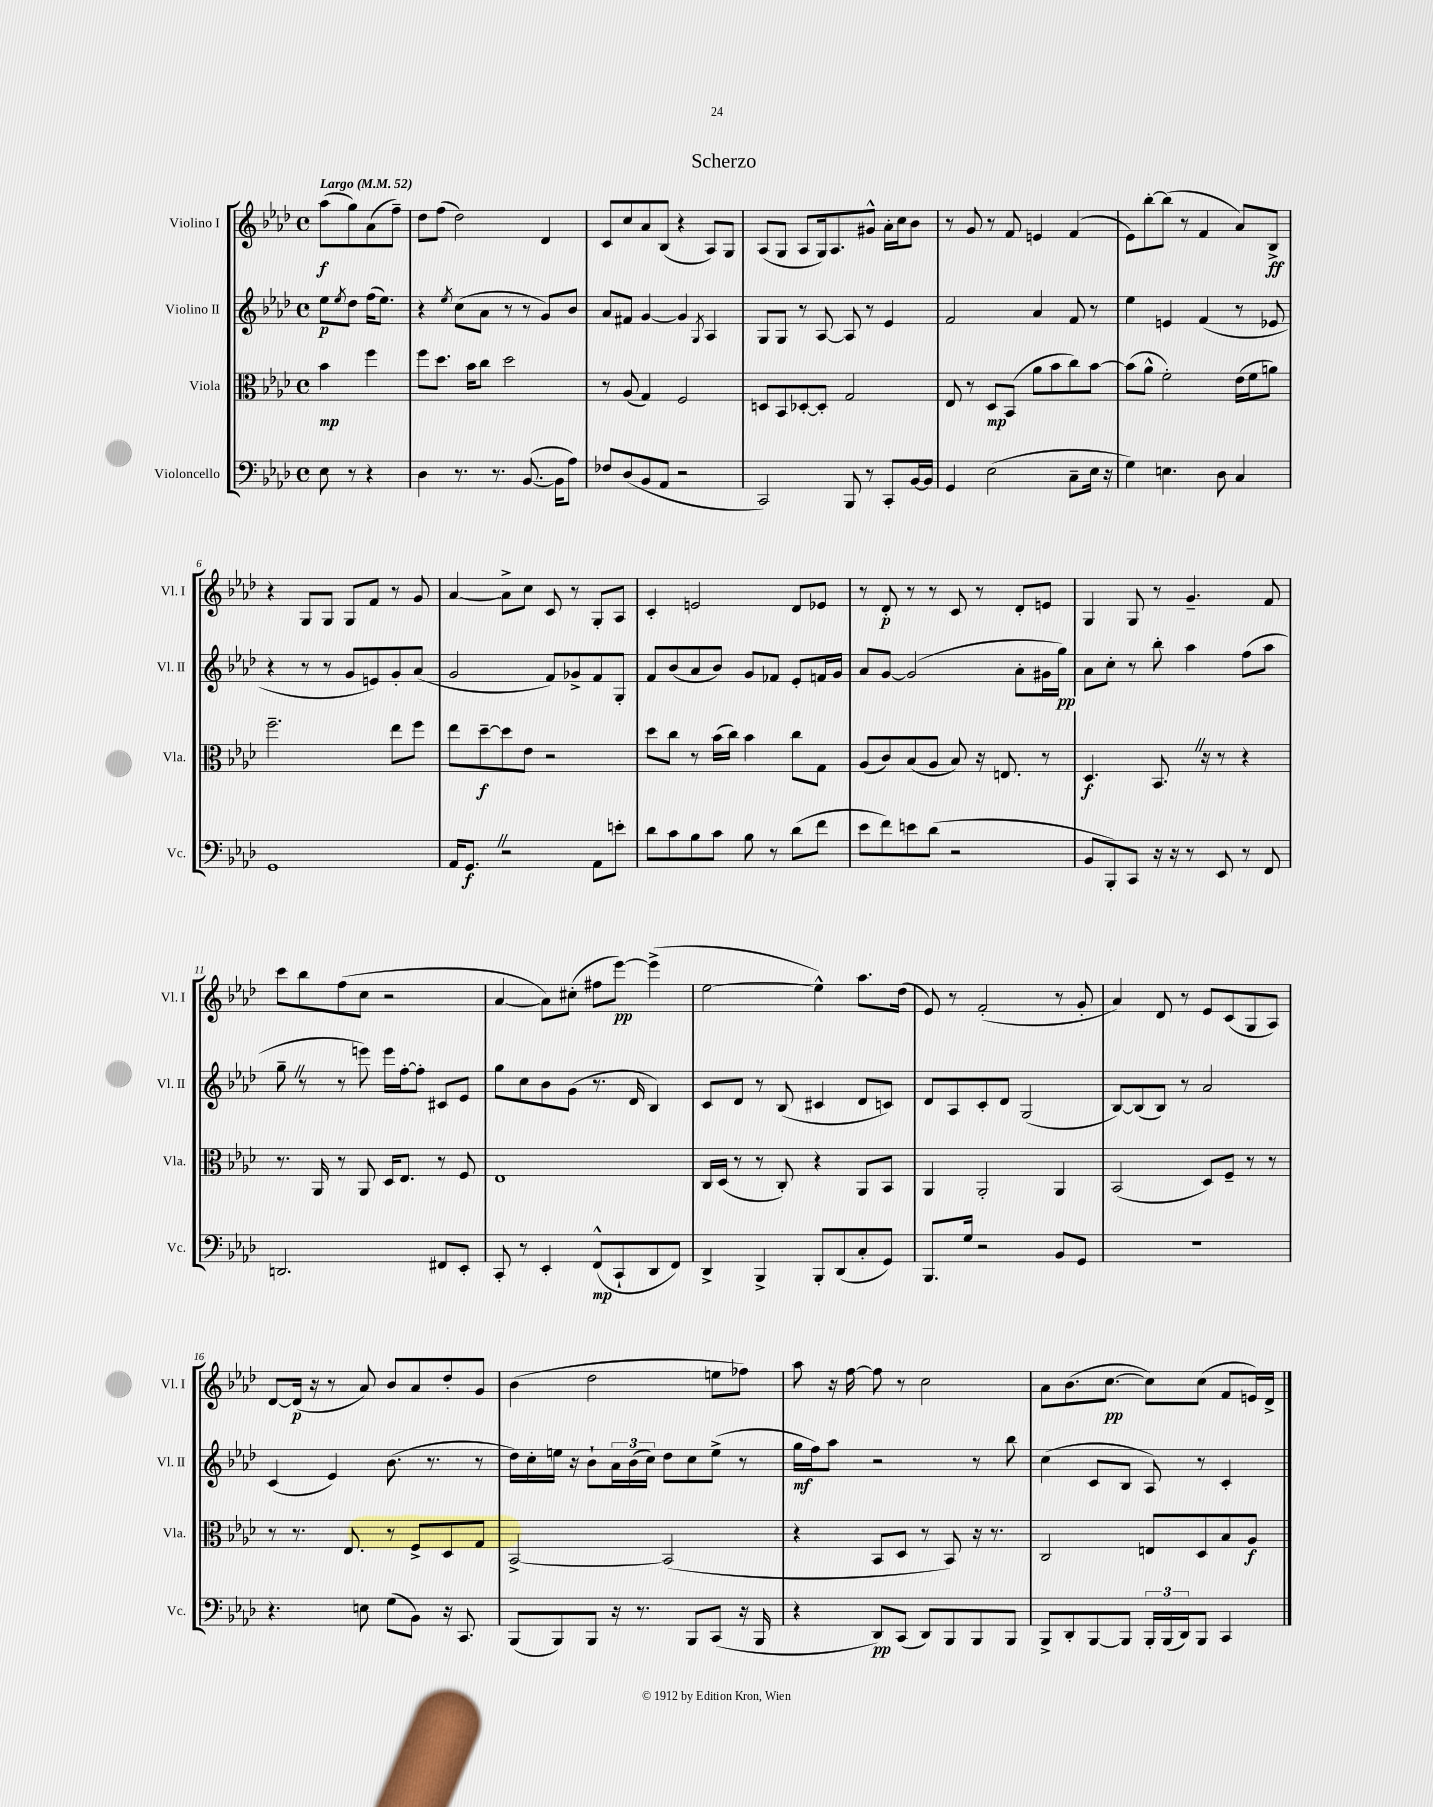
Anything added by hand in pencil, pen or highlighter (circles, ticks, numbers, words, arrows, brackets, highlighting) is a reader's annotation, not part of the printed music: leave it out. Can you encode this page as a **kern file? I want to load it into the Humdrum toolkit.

**kern	**dynam	**kern	**dynam	**kern	**dynam	**kern	**dynam
*part4	*part4	*part3	*part3	*part2	*part2	*part1	*part1
*staff4	*staff4	*staff3	*staff3	*staff2	*staff2	*staff1	*staff1
*I"Violoncello	*	*I"Viola	*	*I"Violino II	*	*I"Violino I	*
*I'Vc.	*	*I'Vla.	*	*I'Vl. II	*	*I'Vl. I	*
*clefF4	*	*clefC3	*	*clefG2	*	*clefG2	*
*k[b-e-a-d-]	*	*k[b-e-a-d-]	*	*k[b-e-a-d-]	*	*k[b-e-a-d-]	*
*M4/4	*	*M4/4	*	*M4/4	*	*M4/4	*
*met(c)	*	*met(c)	*	*met(c)	*	*met(c)	*
*MM52	*	*MM52	*	*MM52	*	*MM52	*
=	=	=	=	=	=	=	=
!	!	!	!	!	!	!LO:TX:a:B:t=Largo	!
8E-\	.	4b-\	mp	8ee-\L	p	(8aa-\L	f
.	.	.	.	8qee-/	.	.	.
8r	.	.	.	8dd-\J	.	8gg\)	.
4r	.	4ff\	.	(16ff\KL	.	(8a-\	.
.	.	.	.	8.ee-\J)	.	.	.
.	.	.	.	.	.	8ff~\J)	.
=1	=1	=1	=1	=1	=1	=1	=1
4D-\	.	8ff\L	.	4r	.	8dd-\L	.
.	.	8.dd-\J	.	.	.	(8ff\J	.
.	.	.	.	8qee-/	.	.	.
8.r	.	.	.	(8cc\L	.	2dd-\)	.
.	.	16b-\KL	.	.	.	.	.
.	.	8cc\J	.	8a-\J	.	.	.
8.r	.	.	.	.	.	.	.
.	.	2dd-\	.	8r	.	.	.
([8.BB-/	.	.	.	8r	.	.	.
.	.	.	.	8g/L)	.	4d-/	.
16BB-\KL]	.	.	.	.	.	.	.
8A-\J)	.	.	.	8b-/J	.	.	.
=2	=2	=2	=2	=2	=2	=2	=2
8F-X/L	.	8r	.	8a-/L	.	8c/L	.
(8D-/	.	(8A-/	.	8f#X/J	.	8cc/	.
8BB-/	.	4G/)	.	[4g/	.	8a-/	.
8AA-/J	.	.	.	.	.	(8B-/J	.
2r	.	2F/	.	4g/]	.	4r	.
.	.	.	.	8qG/	.	.	.
.	.	.	.	4A-/	.	8A-/L)	.
.	.	.	.	.	.	8G/J	.
=3	=3	=3	=3	=3	=3	=3	=3
2CC/)	.	8Dn/L	.	8G/L	.	(8A-/L	.
.	.	8BB-/	.	8G/J	.	8G/J	.
.	.	[8D-X'/	.	8r	.	8A-/L	.
.	.	8D-'/J]	.	[8A-/	.	16G/k)	.
.	.	.	.	.	.	8.A-/	.
8BBB-/	.	2G/	.	8A-/]	.	.	.
8r	.	.	.	8r	.	8g#X^^/J	.
8CC'/L	.	.	.	4e-/	.	16a-'\LL	.
.	.	.	.	.	.	16cc\J	.
[16BB-/L	.	.	.	.	.	8b-\J	.
16BB-/JJ]	.	.	.	.	.	.	.
=4	=4	=4	=4	=4	=4	=4	=4
4GG/	.	8E-/	.	2f/	.	8r	.
.	.	8r	.	.	.	8g/	.
(2E-\	.	8D-/L	mp	.	.	8r	.
.	.	(8BB-/J	.	.	.	8f/	.
.	.	8a-\L	.	4a-/	.	4en/	.
.	.	8b-\	.	.	.	.	.
8C~\L	.	8cc\)	.	8f/	.	(4f/	.
16E-\Jk	.	[8b-\J	.	8r	.	.	.
16r	.	.	.	.	.	.	.
=5	=5	=5	=5	=5	=5	=5	=5
4G\)	.	(8b-\L]	.	4ee-\	.	8e-\L)	.
.	.	8a-^^\J	.	.	.	[8bb-'\	.
4.En\	.	2f'\)	.	4en/	.	(8bb-\J]	.
.	.	.	.	.	.	8r	.
.	.	.	.	(4f/	.	4f/	.
8D-\	.	.	.	.	.	.	.
4C/	.	(16e-\LL	.	8r	.	8a-/L)	.
.	.	16f\J	.	.	.	.	.
.	.	8an\J)	.	8e-X/	.	8B-^/J	ff
!!LO:LB:g=z
=6	=6	=6	=6	=6	=6	=6	=6
1GG	.	2.ff~\	.	4r	.	4r	.
.	.	.	.	8r	.	8G/L	.
.	.	.	.	8r	.	8G/J	.
.	.	.	.	8g/L	.	8G/L	.
.	.	.	.	8en/)	.	8f/J	.
.	.	8ee-\L	.	8g'/	.	8r	.
.	.	8ff\J	.	(8a-/J	.	8g/	.
=7	=7	=7	=7	=7	=7	=7	=7
16AA-/KL	.	8ee-\L	.	2g/	.	[4a-/	.
8.GGZ/J	f	.	.	.	.	.	.
.	.	[8dd-~\	f	.	.	.	.
2r	.	8dd-\]	.	.	.	8a-^\L]	.
.	.	8e-\J	.	.	.	8cc\J	.
.	.	2r	.	8f/L)	.	8c/	.
.	.	.	.	8g-X^/	.	8r	.
8AA-\L	.	.	.	8f/	.	8G'/L	.
8en'\J	.	.	.	8G'/J	.	8A-/J	.
=8	=8	=8	=8	=8	=8	=8	=8
8d-\L	.	8dd-\L	.	8f/L	.	4c'/	.
8c\	.	8cc\J	.	(8b-/	.	.	.
8B-\	.	8r	.	8a-/	.	2en/	.
8c\J	.	(16b-\LL	.	8b-/J)	.	.	.
.	.	16cc\JJ)	.	.	.	.	.
8B-\	.	4b-\	.	8g/L	.	.	.
8r	.	.	.	8f-X/J	.	.	.
(8d-\L	.	8cc\L	.	8e-'/L	.	8d-/L	.
8f\J	.	8G\J	.	16fn/L	.	8e-X/J	.
.	.	.	.	16g/JJ	.	.	.
=9	=9	=9	=9	=9	=9	=9	=9
8e-\L	.	(8A-/L	.	8a-/L	.	8r	.
8f\)	.	8c/)	.	[8g/J	.	8d-'/	p
8en\	.	(8B-/	.	(2g/]	.	8r	.
(8d-\J	.	8A-/J	.	.	.	8r	.
2r	.	8B-/)	.	.	.	8c/	.
.	.	16r	.	.	.	8r	.
.	.	8.En/	.	.	.	.	.
.	.	.	.	8a-'\L	.	8d-'/L	.
.	.	8r	.	16g#X\L	.	8en/J	.
.	.	.	.	16gg\JJ)	pp	.	.
=10	=10	=10	=10	=10	=10	=10	=10
8BB-/L	.	4.D-/	f	8a-\L	.	4G/	.
8BBB-'/)	.	.	.	8cc'\J	.	.	.
8CC/J	.	.	.	8r	.	8G/	.
16r	.	8.BB-Z/	.	8bb-'\	.	8r	.
16r	.	.	.	.	.	.	.
8r	.	.	.	4aa-\	.	4.g~/	.
.	.	16r	.	.	.	.	.
8EE-/	.	8r	.	.	.	.	.
8r	.	4r	.	(8ff\L	.	.	.
8FF/	.	.	.	8aa-\J	.	8f/	.
!!LO:LB:g=z
=11	=11	=11	=11	=11	=11	=11	=11
2.DDn/	.	8.r	.	8gg~Z\	.	8ccc\L	.
.	.	.	.	8r	.	8bb-\	.
.	.	16AA-/	.	.	.	.	.
.	.	8r	.	8r	.	(8ff\	.
.	.	8AA-/	.	8eeen\)	.	8cc\J	.
.	.	16D-/KL	.	16eee\LL	.	2r	.
.	.	8.E-/J	.	[16ff'\J	.	.	.
.	.	.	.	8ff'\J]	.	.	.
8FF#X/L	.	8r	.	8c#X/L	.	.	.
8EE-'/J	.	8F/	.	8e-/J	.	.	.
=12	=12	=12	=12	=12	=12	=12	=12
8CC'/	.	1E-	.	8gg\L	.	[4a-/	.
8r	.	.	.	8cc\	.	.	.
4EE-'/	.	.	.	8b-\	.	8a-\L])	.
.	.	.	.	(8g\J	.	(8cc#X'\J	.
(8FF^^/L	mp	.	.	8.r	.	8ff#X\L	.
8CC`/	.	.	.	.	.	[8eee-\J)	pp
.	.	.	.	16d-/	.	.	.
8DD-/	.	.	.	4B-/)	.	(4eee-^\]	.
8FF/J)	.	.	.	.	.	.	.
=13	=13	=13	=13	=13	=13	=13	=13
4DD-^/	.	16C/LL	.	8c/L	.	[2ee-\	.
.	.	(16D-/JJ	.	.	.	.	.
.	.	8r	.	8d-/J	.	.	.
4BBB-^/	.	8r	.	8r	.	.	.
.	.	8C'/)	.	(8B-/	.	.	.
8BBB-'/L	.	4r	.	4c#X/	.	4ee-^^\])	.
(8DD-/	.	.	.	.	.	.	.
8C'/	.	8AA-/L	.	8d-/L	.	8.aa-\L	.
8GG/J)	.	8BB-/J	.	8cn/J)	.	.	.
.	.	.	.	.	.	(16dd-\Jk	.
=14	=14	=14	=14	=14	=14	=14	=14
8.BBB-/L	.	4AA-/	.	8d-/L	.	8e-/)	.
.	.	.	.	8A-/	.	8r	.
16G/Jk	.	.	.	.	.	.	.
2r	.	2AA-'/	.	8c'/	.	(2f'/	.
.	.	.	.	8d-/J	.	.	.
.	.	.	.	(2G/	.	.	.
8BB-/L	.	4AA-/	.	.	.	8r	.
8GG/J	.	.	.	.	.	8g'/	.
=15	=15	=15	=15	=15	=15	=15	=15
1r	.	(2BB-/	.	[8B-/L)	.	4a-/)	.
.	.	.	.	(8B-/]	.	.	.
.	.	.	.	8B-/J)	.	8d-/	.
.	.	.	.	8r	.	8r	.
.	.	8D-/L)	.	2a-/	.	8e-/L	.
.	.	8F~/J	.	.	.	(8c/	.
.	.	8r	.	.	.	8G/	.
.	.	8r	.	.	.	8A-/J)	.
!!LO:LB:g=z
=16	=16	=16	=16	=16	=16	=16	=16
4.r	.	8r	.	(4c/	.	[8d-/L	.
.	.	8.r	.	.	.	(16d-/Jk]	p
.	.	.	.	.	.	16r	.
.	.	.	.	4e-/)	.	8r	.
.	.	8.E-/	.	.	.	.	.
8En\	.	.	.	.	.	8a-/)	.
(8G\L	.	8r	.	(8.b-\	.	8b-/L	.
8BB-\J)	.	8F^/L	.	.	.	8a-/	.
.	.	.	.	8.r	.	.	.
16r	.	8D-/	.	.	.	8dd-'/	.
8.CC/	.	.	.	.	.	.	.
.	.	8G/J	.	8r	.	8g/J	.
=17	=17	=17	=17	=17	=17	=17	=17
(8BBB-/L	.	[2BB-^/	.	16dd-\LL)	.	(4b-\	.
.	.	.	.	16cc'\	.	.	.
8BBB-/)	.	.	.	16een\JJ	.	.	.
.	.	.	.	16r	.	.	.
8BBB-/J	.	.	.	8b-`\L	.	2dd-\	.
16r	.	.	.	24a-\L	.	.	.
.	.	.	.	(24b-\	.	.	.
8.r	.	.	.	.	.	.	.
.	.	.	.	24cc\JJ)	.	.	.
.	.	(2BB-/]	.	8dd-\L	.	.	.
8BBB-/L	.	.	.	8cc\	.	.	.
(8CC/J	.	.	.	(8ee^\J	.	8een\L	.
16r	.	.	.	8r	.	8ff-X\J)	.
16BBB-/	.	.	.	.	.	.	.
=18	=18	=18	=18	=18	=18	=18	=18
4r	.	4r	.	16gg\LL	mf	8aa-\	.
.	.	.	.	16ff\J)	.	.	.
.	.	.	.	8aa-\J	.	16r	.
.	.	.	.	.	.	[16ff\	.
8DD-/L)	pp	8BB-/L	.	2r	.	8ff\]	.
(8CC/J	.	8D-/J	.	.	.	8r	.
8DD-/L)	.	8r	.	.	.	2cc\	.
8BBB-/	.	8BB-/)	.	.	.	.	.
8BBB-/	.	16r	.	8r	.	.	.
.	.	8.r	.	.	.	.	.
8BBB-/J	.	.	.	8bb-\	.	.	.
=19	=19	=19	=19	=19	=19	=19	=19
8BBB-^/L	.	2C/	.	(4cc\	.	8a-\L	.
8DD-'/	.	.	.	.	.	(8.b-\	.
[8BBB-/	.	.	.	8c/L	.	.	.
.	.	.	.	.	.	[8.cc\J	pp
8BBB-/J]	.	.	.	8B-/J	.	.	.
24BBB-'/LL	.	8En/L	.	8A-/)	.	8cc\L])	.
(24BBB-/	.	.	.	.	.	.	.
24DD-/J)	.	.	.	.	.	.	.
8BBB-/J	.	8D-/	.	8r	.	(8cc\J	.
4CC/	.	8B-/	.	4c'/	.	8f/L	.
.	.	8A-/J	f	.	.	16en/L)	.
.	.	.	.	.	.	16d-^/JJ	.
==	==	==	==	==	==	==	==
*-	*-	*-	*-	*-	*-	*-	*-
